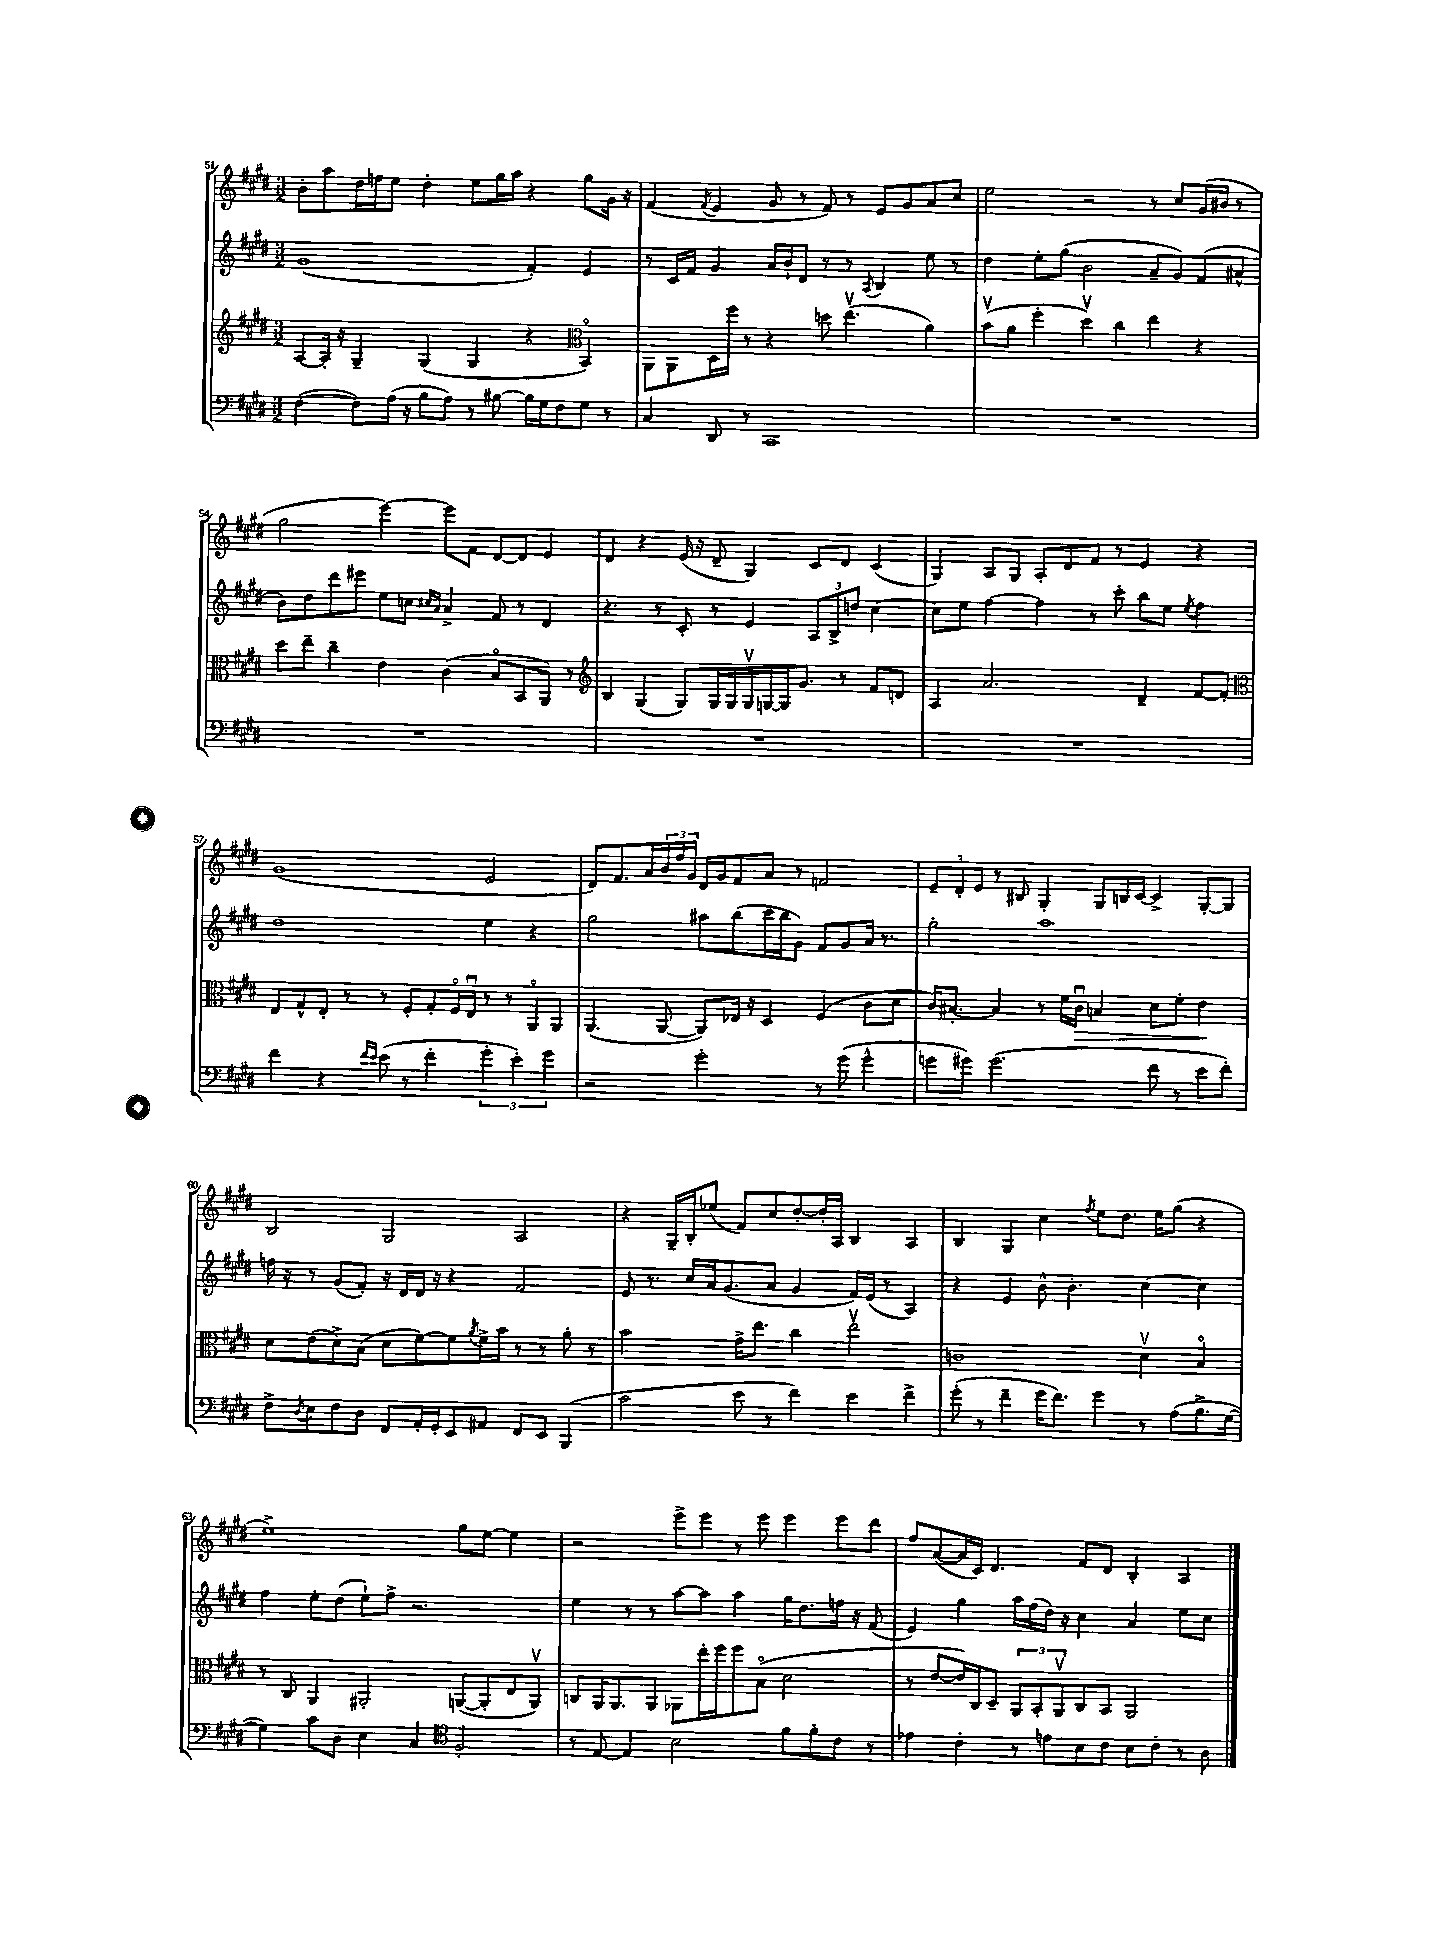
<<
\new StaffGroup <<
\new Staff = "s0" {
    \clef treble \key e \major \numericTimeSignature \time 3/2
    b'8-. a''8 dis''16 f''16 e''8 dis''4-. e''8 gis''16 a''16 r4 gis''8 gis'16 r16 |
    fis'4( \acciaccatura { fis'8 } e'4 gis'8 r8 fis'8) r8 e'8 gis'8 a'8 cis''8 |
    e''2 r2 r8 cis''8 gis'16( bis'16 r8 |
    gis''2 e'''4~) e'''8 fis'8 dis'8~ dis'8 e'4 |
    dis'4 r4 e'16( r16 dis'8-- gis4) cis'8 dis'8 cis'4( |
    gis4) a8 gis8 a8-. dis'8 fis'8 r8 e'4 r4 |
    gis'1( e'2 |
    dis'8) fis'8. a'16 \tuplet 3/2 { b'16 fis''16 gis'16 } dis'16 gis'16 fis'8 a'8 r8 f'2 |
    \tuplet 3/2 { e'8-- dis'8-. e'8 } r8 bis8 gis4-. gis8 b16 cis'16~ cis'4-> gis8~-. gis8 |
    b2 gis2 a2 |
    r4 gis16-- b16-. ees''8( fis'8) cis''8 dis''8~-. dis''16-. a16 b4 a4 |
    b4 gis4 cis''4 \acciaccatura { fis''8 } e''8 dis''8. e''16 gis''8( r4 |
    e''1->) gis''8 e''8~ e''4 |
    r2 e'''8-> e'''8 r8 e'''8 e'''4 e'''8 dis'''8 |
    fis''8 a'8~( a'16 cis'16) dis'4. fis'8 dis'8 b4-. a4 \bar "|." |
}
\new Staff = "s1" {
    \clef treble \key e \major \numericTimeSignature \time 3/2
    gis'1( fis'4-.) e'4 |
    r8 cis'16 fis'16 gis'4 a'16 b'16-! dis'8 r8 r8 \acciaccatura { a8 } b4 e''8 r8 |
    dis''4 e''8-. gis''8( b'2 a'8-- gis'8) fis'8( ais'8-^ |
    b'8) dis''8 dis'''8 eis'''8 e''8 c''8 \grace { cis''16 a'16 } a'4-> fis'8 r8 dis'4 |
    r4. r8 cis'8-. r8 e'4 \tuplet 3/2 { a8 b8-> d''8 } cis''4~ |
    cis''8 e''8 fis''4~ fis''4 r8 cis'''8-. b''8 e''8 \acciaccatura { e''8 } fis''4 |
    dis''1 e''4 r4 |
    gis''2 ais''8 b''8( cis'''16 b''16 gis'8) fis'8 gis'8 a'16 r8. |
    gis''2-. a''1 |
    f''16 r16 r8 gis'8( fis'8-.) r16 dis'16 dis'16 r16 r4 fis'2 |
    e'8 r8. cis''16 a'16 gis'8.( a'8 gis'4 fis'16) e'16( r8 a4) |
    r4 e'4 b'8-^ b'4.-. cis''4~ cis''4 |
    fis''4 e''8-. dis''8( e''8-!) fis''8-> r2. |
    e''4 r8 r8 a''8~ a''8 a''4 gis''16 dis''8. f''16 r16 fis'8( |
    e'4) gis''4 a''16 fis''16( dis''16) r16 cis''4 a'4 e''8 cis''8 \bar "|." |
}
\new Staff = "s2" {
    \clef treble \key e \major \numericTimeSignature \time 3/2
    a8~ a16-. r16 gis4-- gis4( gis4 r4 \clef alto b,4\flageolet) |
    a,8 a,8 dis16 fis''16 r8 r4 d''8 e''4.\upbow( a'4) |
    b'8\upbow( a'8 fis''4-. dis''4\upbow) cis''4 e''4 r4 |
    dis''8 e''8-- cis''4-- e'4 cis'4( b8\flageolet b,8 a,8) r8 |
    \clef treble b4 gis4( gis8) gis16 gis16 gis16\upbow g16~ g16 gis'8. r8 fis'8 d'8 |
    a4 a'2. dis'4-- fis'8~ fis'8-. |
    \clef alto e8 gis8-^ e8-. r8 r8 fis8-. gis8-. fis16\flageolet e16\downbow r8 r8 a,8\flageolet a,8 |
    a,4.( a,8~ a,8) ees16 r16 dis4 fis4( cis'8 dis'8 |
    cis'16) bis8.~-. bis4 r8 fis'16 cis'16\downbow\> b4 dis'8 fis'8-. e'4\! |
    dis'8 e'8( dis'8->) b8( dis'8 fis'8~) fis'8 \acciaccatura { a'8 } fis'16-> b'16 r8 r8 a'8-. r8 |
    b'2 gis'16-> e''8. cis''4 e''2\upbow |
    c'1 dis'4\upbow b4\flageolet |
    r8 cis8 a,4 ais,2-. a,8~( a,8-. e8 a,8\upbow) |
    c8 a,16 a,8. a,8 aes,8 e''16-. fis''16 fis''8 b8\flageolet( dis'2 |
    r8 e'8~ e'16) cis16 dis8-- \tuplet 3/2 { a,8 b,8-. a,8\upbow } cis8 b,8 a,2 \bar "|." |
}
\new Staff = "s3" {
    \clef bass \key e \major \numericTimeSignature \time 3/2
    fis4~( fis8) a16( r16 b8 a8) r8 bis8~ bis16 gis16 fis8 gis8 r8 |
    cis4 dis,8 r8 cis,1 |
    R1. |
    R1. |
    R1. |
    R1. |
    fis'4 r4 \grace { fis'16 e'16 } e'8( r8 fis'4-. \tuplet 3/2 { gis'4-. e'4-.) gis'4 } |
    r2 gis'2-. r8 gis'8( gis'4-^ |
    g'8 gis'8) gis'2.( fis'8 r8 e'8 fis'8-.) |
    fis8-> \acciaccatura { dis8 } e8 fis8 dis8 fis,8 a,16-. gis,16-. e,8 ais,8 fis,8 e,8 b,,4( |
    cis'2 e'8 r8 fis'4) e'4 fis'4-> |
    gis'8-.( r8 fis'4-- gis'16 fis'8.) gis'4 r8 a8( b8.-> gis16~ |
    gis4) cis'8 dis8 e4 cis4 \clef tenor fis2-. |
    r8 e8~ e4 b2 fis'8 fis'8-. cis'8 r8 |
    ees'4 cis'4-. r8 e'8 b8 cis'8 b8 cis'8-. r8 a8 \bar "|." |
}
>>
>>
\layout { \context { \Score currentBarNumber = #51 } }
